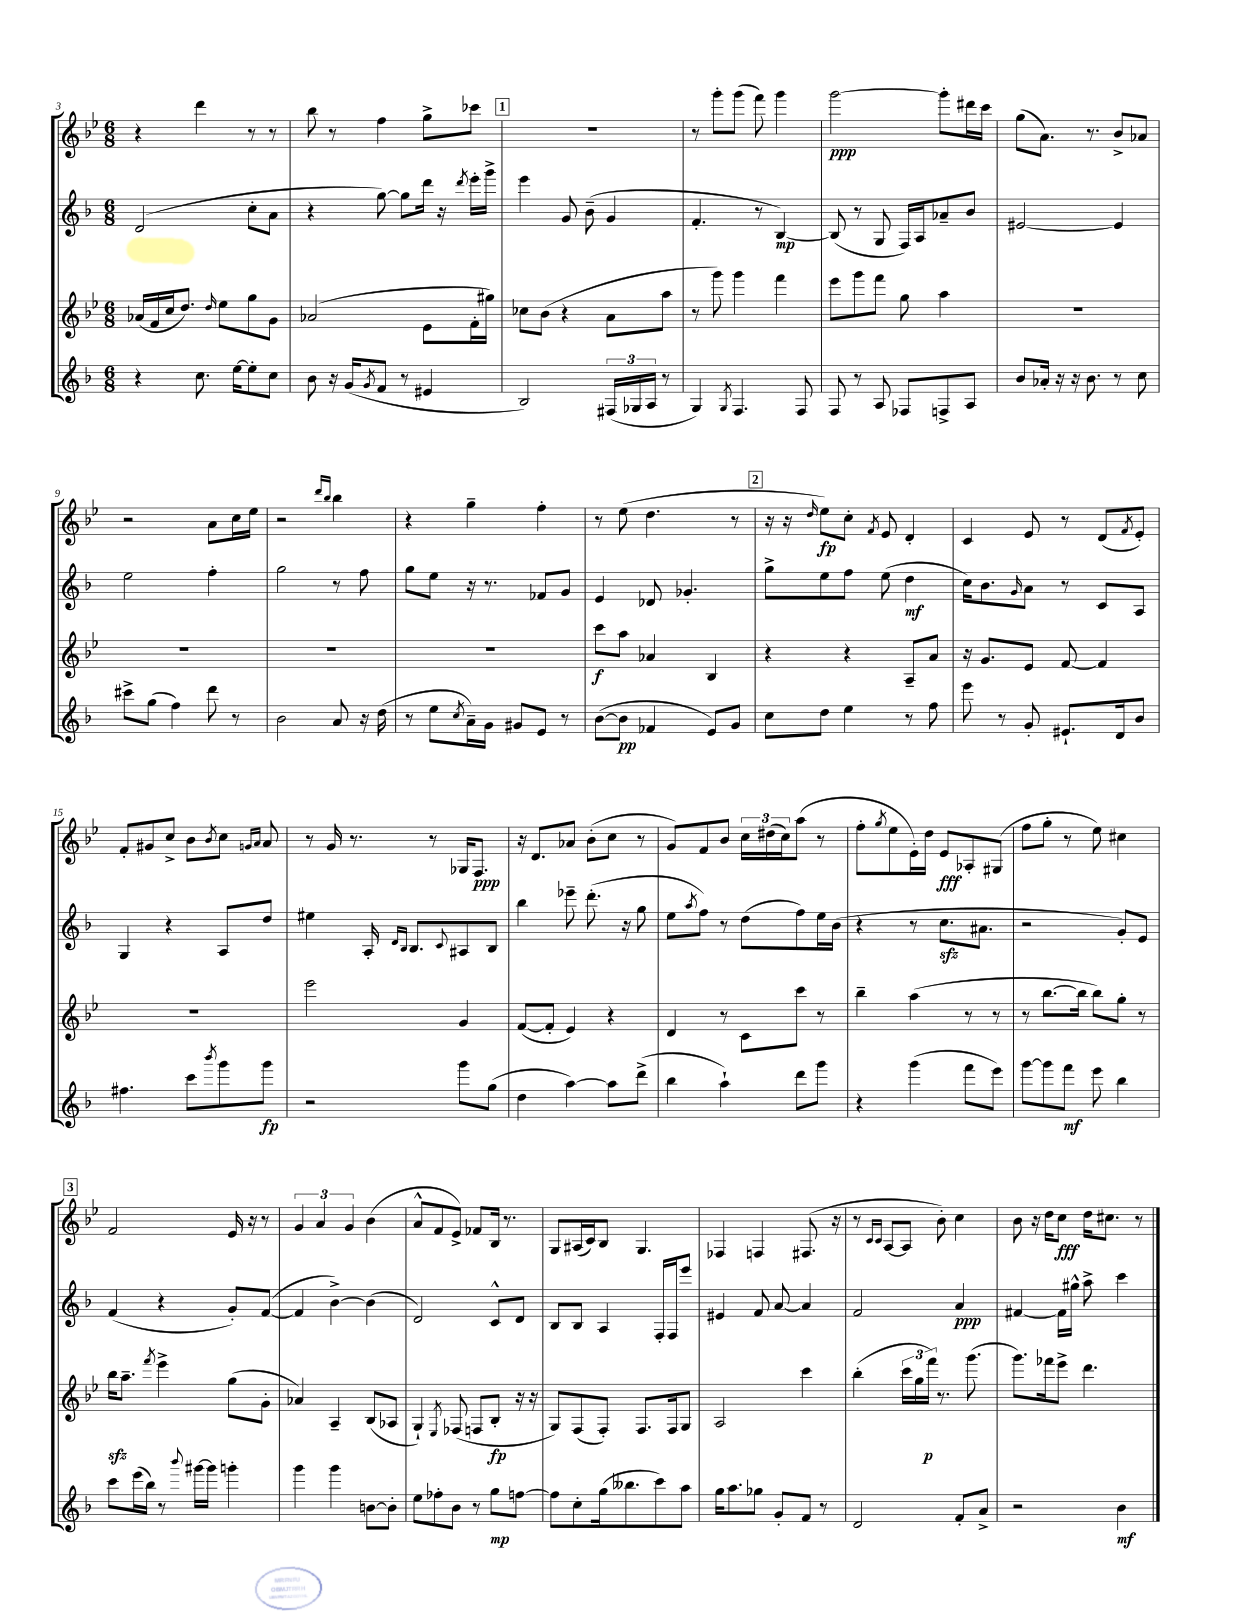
<<
\new StaffGroup <<
\new Staff = "s0" {
    \clef treble \key bes \major \numericTimeSignature \time 6/8
    r4 d'''4 r8 r8 |
    bes''8 r8 f''4 g''8-> ces'''8 |
    \mark \markup { \box "1" } R2. |
    r8 g'''8-. g'''8( f'''8) g'''4 |
    g'''2~\ppp g'''8-. dis'''16 c'''16 |
    g''8( a'8.) r8. bes'8-> aes'8 |
    r2 a'8 c''16 ees''16 |
    r2 \grace { d'''16 bes''16 } bes''4 |
    r4 g''4-- f''4-. |
    r8 ees''8( d''4. r8 |
    \mark \markup { \box "2" } r16 r16 \grace { d''16 } ees''8\fp) c''8-. \acciaccatura { f'8 } ees'8 d'4-. |
    c'4 ees'8 r8 d'8( \acciaccatura { f'8 } ees'8-.) |
    f'8-. gis'8 c''8-> bes'8 \acciaccatura { bes'8 } c''8 \grace { g'16 a'16 } a'8 |
    r8 g'16 r8. r8 ges16 f8.\ppp |
    r16 d'8. aes'8 bes'8-.( c''8 r8 |
    g'8) f'8 bes'8 \tuplet 3/2 { c''16 dis''16( c''16) } a''8( r8 |
    f''8-. \acciaccatura { g''8 } ees''8 ees'16-.) d''16 ees'8\fff aes8-. gis8( |
    f''8 g''8-. r8 ees''8) cis''4 |
    \mark \markup { \box "3" } f'2 ees'16 r16 r8 |
    \tuplet 3/2 { g'4 a'4 g'4 } bes'4( |
    a'8-^ f'8 ees'8->) fes'8 bes16 r8. |
    g8 ais16( c'16) bes8 g4. |
    fes4 f4 fis8.( r16 |
    r8 \grace { c'16 c'16 } a8~ a8 bes'8-.) c''4 |
    bes'8 r16 d''16 c''8\fff d''16 cis''8. r8 \bar "|." |
}
\new Staff = "s1" {
    \clef treble \key f \major \numericTimeSignature \time 6/8
    d'2( c''8-. a'8 |
    r4 g''8~) g''8 d'''16 r16 \acciaccatura { d'''8 } e'''16-. g'''16-> |
    \mark \markup { \box "1" } e'''4 g'8 bes'8--( g'4 |
    f'4.-. r8 bes4~\mp) |
    bes8( r8 g8 f16) a16 aes'8-- bes'8 |
    eis'2~ eis'4 |
    e''2 f''4-. |
    g''2 r8 f''8 |
    g''8 e''8 r16 r8. fes'8 g'8 |
    e'4 des'8 ges'4.-. |
    \mark \markup { \box "2" } g''8-> e''8 f''8 e''8( d''4\mf |
    c''16) bes'8. \grace { g'16 } a'8 r8 c'8 a8 |
    g4 r4 a8 d''8 |
    eis''4 a16-. \grace { d'16 bes16 } bes8. \appoggiatura { c'8 } ais8 bes8 |
    bes''4 ees'''8-- d'''8.-.( r16 g''8 |
    e''8 \acciaccatura { a''8 } f''8) r8 d''8( f''8) e''16 bes'16( |
    r4 r8 c''8.\sfz ais'8. |
    r2 g'8-.) e'8 |
    \mark \markup { \box "3" } f'4( r4 g'8-.) f'8~( |
    f'4 bes'4~->) bes'4( |
    d'2) c'8-^ d'8 |
    bes8 bes8 a4 f16-. f16 e'''8 |
    eis'4 f'8 a'8~ a'4 |
    f'2 a'4\ppp |
    fis'4~ fis'16 gis''16-^ a''8-> c'''4 \bar "|." |
}
\new Staff = "s2" {
    \clef treble \key bes \major \numericTimeSignature \time 6/8
    aes'16( f'16 c''16 d''8.) \grace { d''16 } ees''8 g''8 g'8 |
    aes'2( ees'8 f'16-. gis''16) |
    \mark \markup { \box "1" } ces''8 bes'8( r4 a'8 a''8 |
    r8 g'''8) g'''4 f'''4 |
    ees'''8 g'''8 f'''8 g''8 a''4 |
    R2. |
    R2. |
    R2. |
    R2. |
    c'''8\f a''8 aes'4 bes4 |
    \mark \markup { \box "2" } r4 r4 a8-- a'8 |
    r16 g'8. ees'8 f'8~ f'4 |
    R2. |
    ees'''2 g'4 |
    f'8~( f'8-. ees'4) r4 |
    d'4 r8 c'8 c'''8 r8 |
    bes''4-- a''4( r8 r8 |
    r8 bes''8.~ bes''16 bes''8) g''8-. r8 |
    \mark \markup { \box "3" } bes''16\sfz a''8.-- \acciaccatura { f'''8 } ees'''4-> g''8( g'8-. |
    aes'4) a4-- bes8( aes8 |
    g4-!) \acciaccatura { ees8 } fes8( f8 bes8-.\fp r16 r16 |
    g8) f8( f8-.) f8. f16 g8 |
    a2 c'''4 |
    bes''4-.( \tuplet 3/2 { c'''16 g''16 f'''16\p) } r8. g'''8.( |
    g'''8.) fes'''16 ees'''8-> d'''4. \bar "|." |
}
\new Staff = "s3" {
    \clef treble \key f \major \numericTimeSignature \time 6/8
    r4 c''8. e''16~ e''8-. c''8 |
    bes'8 r16 g'16( \acciaccatura { g'8 } f'8 r8 eis'4 |
    \mark \markup { \box "1" } bes2) \tuplet 3/2 { fis16( ges16 a16 } r8 |
    g4) \acciaccatura { g8 } f4. f8 |
    f8 r8 a8 fes8 f8-> a8 |
    bes'8 aes'16-. r16 r16 bes'8. r8 c''8 |
    cis'''8-> g''8( f''4) d'''8 r8 |
    bes'2 a'8 r16 d''16( |
    r8 e''8 \acciaccatura { c''8 } a'16--) g'16 gis'8 e'8 r8 |
    bes'8~( bes'8\pp fes'4 e'8) g'8 |
    \mark \markup { \box "2" } c''8 d''8 e''4 r8 f''8 |
    e'''8 r8 g'8-. eis'8.-! d'16 bes'8 |
    fis''4. c'''8 \acciaccatura { bes'''8 } g'''8 g'''8\fp |
    r2 g'''8 g''8( |
    d''4 a''4~) a''8 d'''8->( |
    bes''4 a''4-!) d'''8 g'''8 |
    r4 g'''4( f'''8 e'''8) |
    g'''8~ g'''8 f'''8\mf e'''8 bes''4 |
    \mark \markup { \box "3" } c'''8 e'''16( bes''16) r8 \appoggiatura { bes'''8 } gis'''16~ gis'''16 g'''4-. |
    g'''4 g'''4 b'8~ b'8-. |
    e''8 fes''8-. bes'8 r8 g''8\mp f''8~ |
    f''8 c''8-. g''16( beses''8. c'''8) a''8 |
    g''16 a''8. ges''8 g'8-. f'8 r8 |
    d'2 f'8-. a'8-> |
    r2 bes'4\mf \bar "|." |
}
>>
>>
\layout { \context { \Score currentBarNumber = #3 } }
